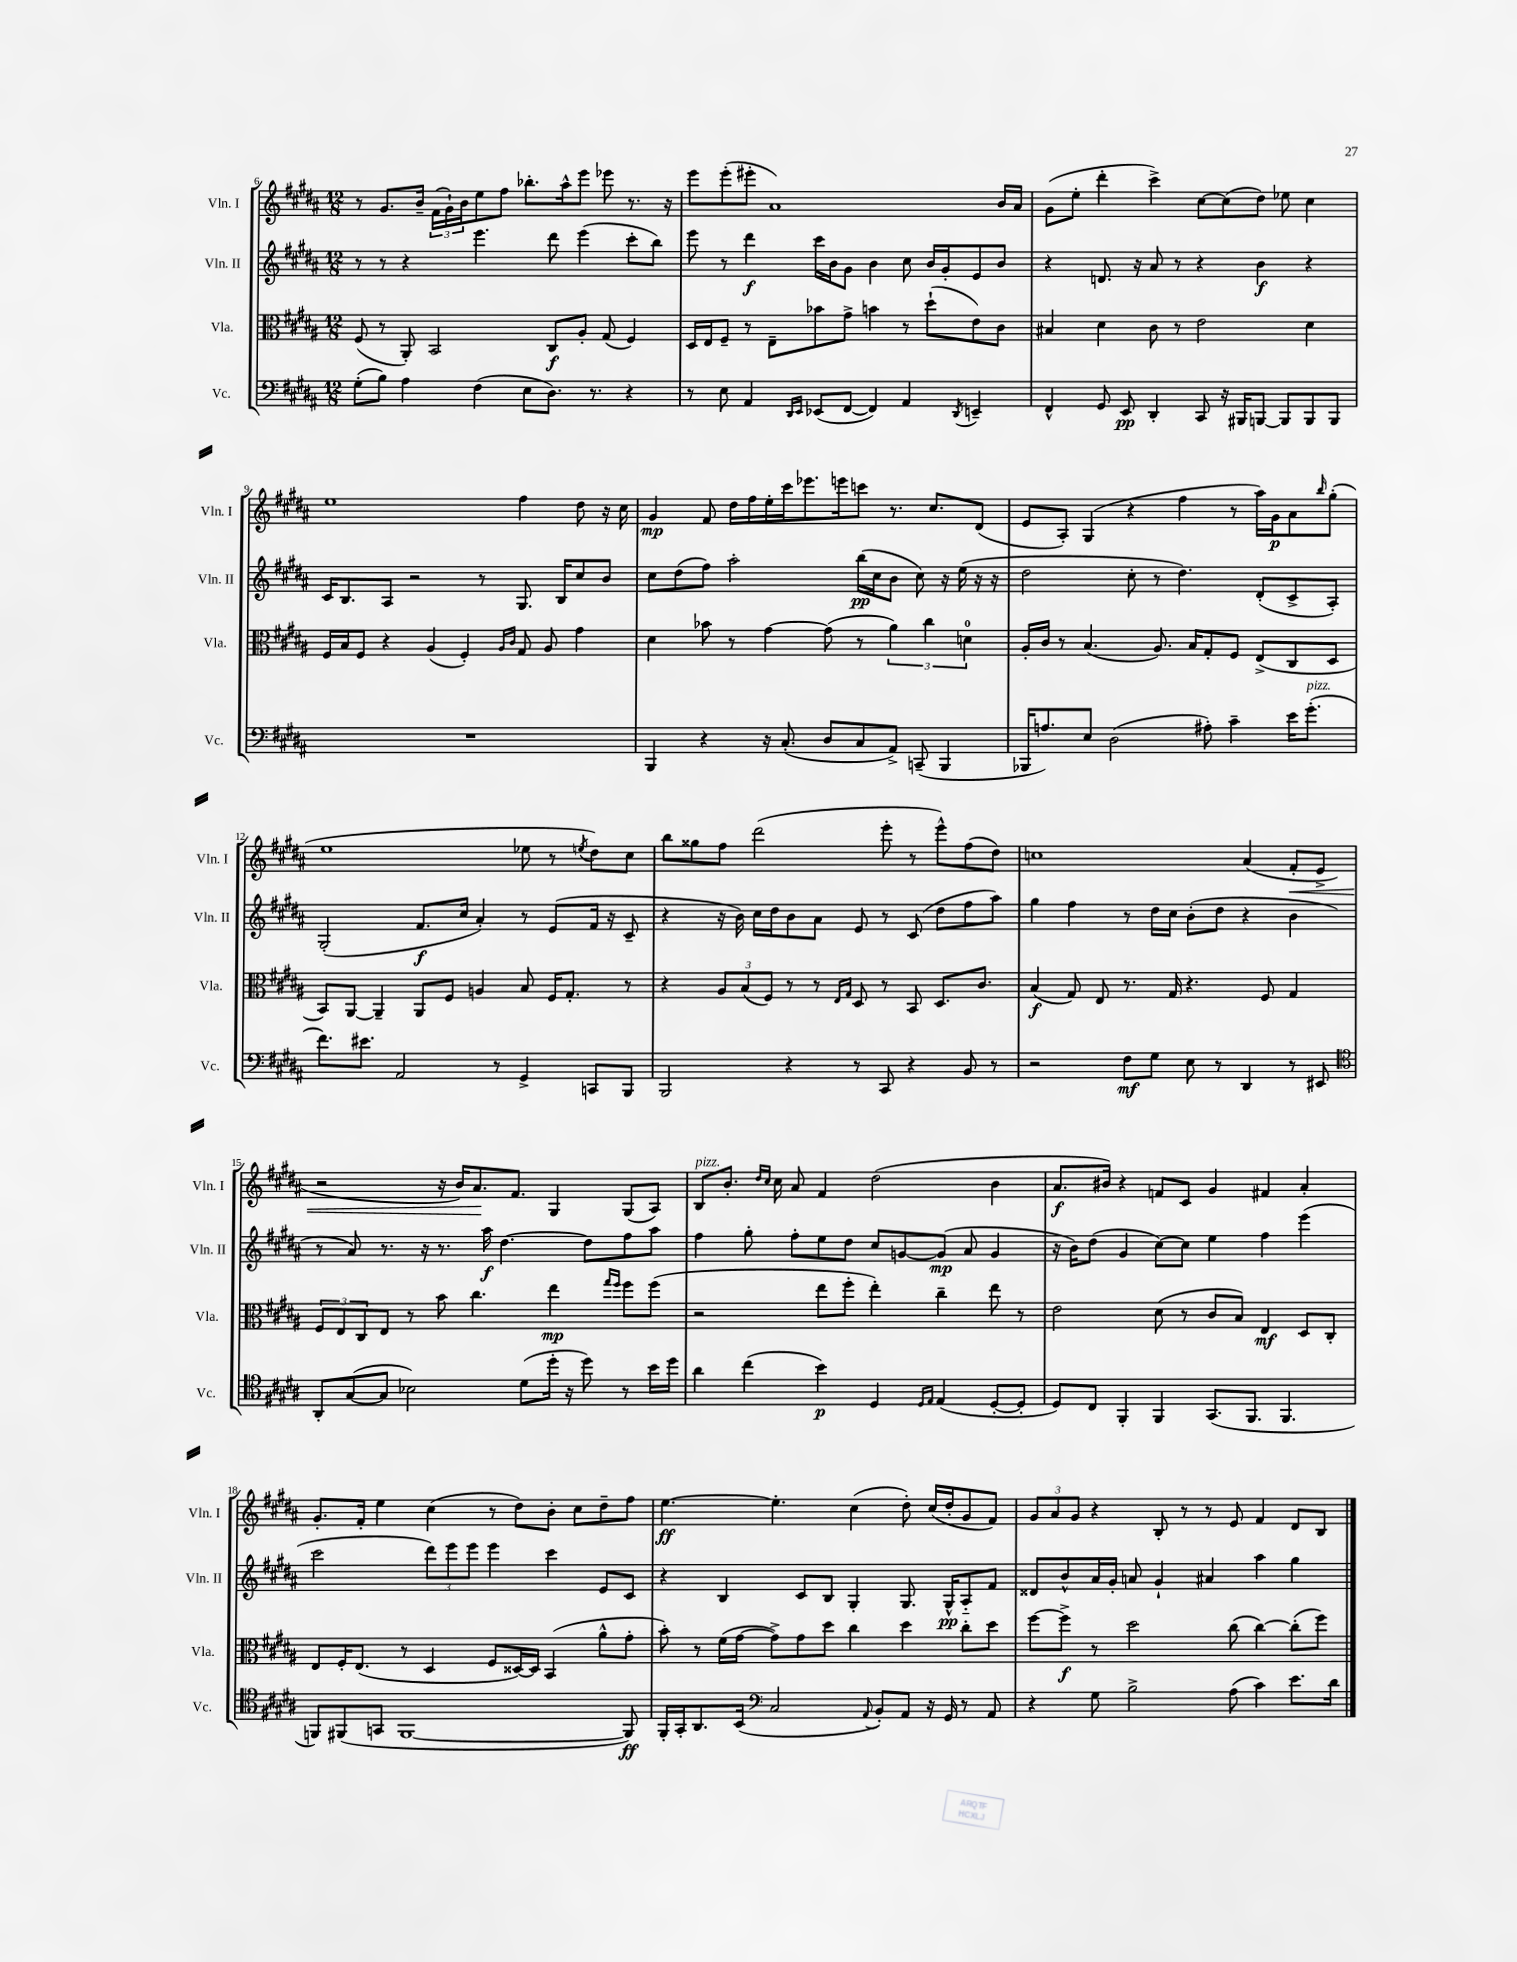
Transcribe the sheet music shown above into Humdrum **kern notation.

**kern	**dynam	**kern	**dynam	**kern	**dynam	**kern	**dynam
*part4	*part4	*part3	*part3	*part2	*part2	*part1	*part1
*staff4	*staff4	*staff3	*staff3	*staff2	*staff2	*staff1	*staff1
*I"Vc.	*	*I"Vla.	*	*I"Vln. II	*	*I"Vln. I	*
*I'Vc.	*	*I'Vla.	*	*I'Vln. II	*	*I'Vln. I	*
*clefF4	*	*clefC3	*	*clefG2	*	*clefG2	*
*k[f#c#g#d#a#]	*	*k[f#c#g#d#a#]	*	*k[f#c#g#d#a#]	*	*k[f#c#g#d#a#]	*
*M12/8	*	*M12/8	*	*M12/8	*	*M12/8	*
=6	=6	=6	=6	=6	=6	=6	=6
(8G#'\L	.	(8F#/	.	8r	.	8r	.
8B\J)	.	8r	.	8r	.	8.g#/L	.
4A#\	.	8AA#'/)	.	4r	.	.	.
.	.	.	.	.	.	16b~/Jk	.
.	.	2BB/	.	.	.	(24f#\LL	.
.	.	.	.	.	.	24g#`\)	.
.	.	.	.	.	.	24b\J	.
(4F#\	.	.	.	4.eee\	.	8ee\	.
.	.	.	.	.	.	8ff#\J	.
8E\L	.	.	.	.	.	8.bb-X'\L	.
8.D#\J)	.	8C#/L	f	8ddd#\	.	.	.
.	.	.	.	.	.	16aa#^^\k	.
.	.	8A#'/J	.	(4eee\	.	8eee\J	.
8.r	.	.	.	.	.	.	.
.	.	(8G#/	.	.	.	8eee-X\	.
4r	.	4F#/)	.	8ccc#'\L	.	8.r	.
.	.	.	.	8bb\J)	.	.	.
.	.	.	.	.	.	16r	.
=7	=7	=7	=7	=7	=7	=7	=7
8r	.	16D#/LL	.	8eee\	.	8eee\L	.
.	.	16E/J	.	.	.	.	.
8E\	.	8F#~/J	.	8r	.	(8eee'\	.
4AA#/	.	8r	.	4ddd#\	f	8eee#X'\J	.
.	.	8E~\L	.	.	.	1a#)	.
16qqDD#/LL	.	.	.	.	.	.	.
16qqEE/JJ	.	.	.	.	.	.	.
(8EE-X/L	.	8b-X\	.	16ccc#\LL	.	.	.
.	.	.	.	16b\J	.	.	.
[8FF#/J	.	8g#^\J	.	8g#\J	.	.	.
4FF#/])	.	4bn\	.	4b\	.	.	.
4AA#/	.	8r	.	8cc#\	.	.	.
.	.	(8dd#`\L	.	16b/LL	.	.	.
.	.	.	.	16g#'/J	.	.	.
8qDD#/	.	.	.	.	.	.	.
4EEn~/	.	8e\)	.	8e/	.	.	.
.	.	8c#\J	.	8b/J	.	16b/LL	.
.	.	.	.	.	.	16a#/JJ	.
=8	=8	=8	=8	=8	=8	=8	=8
4FF#^^/	.	4B#X/	.	4r	.	(8g#\L	.
.	.	.	.	.	.	8ee'\J	.
8GG#/	.	4d#\	.	8.dn/	.	4ddd#'\	.
8EE/	pp	.	.	.	.	.	.
.	.	.	.	16r	.	.	.
4DD#'/	.	8c#\	.	8a#/	.	4ccc#^\)	.
.	.	8r	.	8r	.	.	.
8CC#/	.	2e\	.	4r	.	[8cc#\L	.
16r	.	.	.	.	.	(8cc#\]	.
16BBB#X/KL	.	.	.	.	.	.	.
[8BBBn/J	.	.	.	4b\	f	8dd#\J)	.
8BBB/L]	.	.	.	.	.	8ee-X\	.
8BBB/	.	4d#\	.	4r	.	4cc#\	.
8BBB/J	.	.	.	.	.	.	.
!!LO:LB:g=z
=9	=9	=9	=9	=9	=9	=9	=9
1.r	.	16F#/LL	.	16c#/KL	.	1ee	.
.	.	16B/J	.	8.B/	.	.	.
.	.	8F#/J	.	.	.	.	.
.	.	4r	.	8A#/J	.	.	.
.	.	.	.	2r	.	.	.
.	.	(4A#/	.	.	.	.	.
.	.	4F#'/)	.	.	.	.	.
.	.	.	.	8r	.	.	.
.	.	16qqA#/LL	.	.	.	.	.
.	.	16qqc#/JJ	.	.	.	.	.
.	.	8G#/	.	8.G#/	.	4ff#\	.
.	.	8A#/	.	.	.	.	.
.	.	.	.	16B/KL	.	.	.
.	.	4g#\	.	8cc#/	.	8dd#\	.
.	.	.	.	8b/J	.	16r	.
.	.	.	.	.	.	16cc#\	.
=10	=10	=10	=10	=10	=10	=10	=10
4BBB/	.	4d#\	.	8cc#\L	.	4g#/	mp
.	.	.	.	(8dd#\	.	.	.
4r	.	8b-X\	.	8ff#\J)	.	8f#/	.
.	.	8r	.	2aa#'\	.	16dd#\LL	.
.	.	.	.	.	.	16ff#\	.
16r	.	[4g#\	.	.	.	16ee'\	.
(8.C#'/	.	.	.	.	.	16ccc#\J	.
.	.	.	.	.	.	8.eee-X\	.
8D#/L	.	(8g#\]	.	.	.	.	.
.	.	.	.	.	.	16eeen\k	.
8C#/	.	8r	.	(16bb\LL	pp	8cccn\J	.
.	.	.	.	16cc#\J	.	.	.
8AA#^/J)	.	6a#\)	.	8b\J	.	8.r	.
(8CCn~/	.	.	.	8cc#\)	.	.	.
.	.	6cc#\	.	.	.	.	.
.	.	.	.	.	.	8.cc#/L	.
4BBB/	.	.	.	16r	.	.	.
.	.	.	.	(16ee\	.	.	.
.	.	6dn\	.	.	.	.	.
.	.	.	.	16r	.	(8d#/J	.
.	.	.	.	16r	.	.	.
=11	=11	=11	=11	=11	=11	=11	=11
16BBB-X/KL	.	16A#'/LL	.	2dd#\	.	8e/L	.
8.An/)	.	16c#/JJ	.	.	.	.	.
.	.	8r	.	.	.	8A#'/J)	.
8E/J	.	(4.B/	.	.	.	(4G#/	.
(2D#\	.	.	.	.	.	.	.
.	.	.	.	8cc#'\	.	4r	.
.	.	8.A#/)	.	8r	.	.	.
.	.	.	.	4.dd#\)	.	4ff#\	.
.	.	16B/KL	.	.	.	.	.
8A#X'\)	.	8G#'/	.	.	.	.	.
4c#~\	.	8F#/J	.	.	.	8r	.
.	.	(8E^/L	.	(8d#'/L	.	16aa#\LL)	.
.	.	.	.	.	.	16g#\J	p
16e\KL	.	8C#/	.	8c#^/	.	8a#\	.
!LO:TX:a:i:t=pizz.	!	!	!	!	!	!	!
(8.g#'\J	.	.	.	.	.	.	.
.	.	.	.	.	.	16qqbb/	.
.	.	8D#/J	.	8A#'/J)	.	(8gg#'\J	.
!!LO:LB:g=z
=12	=12	=12	=12	=12	=12	=12	=12
8.f#\L)	.	8BB/L)	.	(2G#'/	.	1ee	.
.	.	[8AA#/J	.	.	.	.	.
8.e#X\J	.	.	.	.	.	.	.
.	.	4AA#~/]	.	.	.	.	.
2AA#/	.	.	.	.	.	.	.
.	.	8AA#/L	.	8.f#/L	f	.	.
.	.	8F#/J	.	.	.	.	.
.	.	.	.	16cc#/Jk	.	.	.
.	.	4An/	.	4a#'/)	.	.	.
8r	.	.	.	.	.	.	.
4GG#^/	.	8B/	.	8r	.	8ee-X\	.
.	.	16F#/KL	.	(8e/L	.	8r	.
.	.	8.G#'/J	.	.	.	.	.
.	.	.	.	.	.	8qeen/	.
8CCn/L	.	.	.	16f#/Jk	.	8dd#\L)	.
.	.	.	.	16r	.	.	.
8BBB/J	.	8r	.	8c#~/	.	8cc#\J	.
=13	=13	=13	=13	=13	=13	=13	=13
2BBB/	.	4r	.	4r	.	8bb\L	.
.	.	.	.	.	.	8gg##X\	.
.	.	12A#/L	.	16r	.	8ff#\J	.
.	.	.	.	16b\)	.	.	.
.	.	(12B/	.	.	.	.	.
.	.	.	.	16cc#\LL	.	(2ddd#\	.
.	.	12F#/J)	.	.	.	.	.
.	.	.	.	16dd#\J	.	.	.
4r	.	8r	.	8b\	.	.	.
.	.	8r	.	8a#\J	.	.	.
.	.	16qqE/LL	.	.	.	.	.
.	.	16qqG#/JJ	.	.	.	.	.
8r	.	8D#/	.	8e/	.	.	.
8CC#/	.	8r	.	8r	.	8eee'\	.
4r	.	8BB/	.	(8c#/	.	8r	.
.	.	8.D#/L	.	8dd#\L	.	8eee^^\L)	.
8BB/	.	.	.	8ff#\	.	(8ff#\	.
.	.	8.c#/J	.	.	.	.	.
8r	.	.	.	8aa#\J)	.	8dd#\J)	.
=14	=14	=14	=14	=14	=14	=14	=14
2r	.	(4B/	f	4gg#\	.	1ccn	.
.	.	8G#/)	.	4ff#\	.	.	.
.	.	8E/	.	.	.	.	.
8F#\L	mf	8.r	.	8r	.	.	.
8G#\J	.	.	.	16dd#\LL	.	.	.
.	.	16G#/	.	16cc#\JJ	.	.	.
8E\	.	4.r	.	(8b'\L	.	.	.
8r	.	.	.	8dd#\J	.	.	.
4DD#/	.	.	.	4r	.	(4a#/	.
.	.	8F#/	.	.	.	.	.
!	!	!	!	!	!	!	!LO:HP:b
8r	.	4G#/	.	4b\	.	8f#'/L	<
8EE#X/	.	.	.	.	.	8e^/J	.
!!LO:LB:g=z
=15	=15	=15	=15	=15	=15	=15	=15
*clefC4	*	*	*	*	*	*	*
8AA#'/L	.	12F#/L	.	8r	.	2r	.
.	.	12E/	.	.	.	.	.
([8G#/	.	.	.	8a#/)	.	.	.
.	.	12C#/	.	.	.	.	.
8G#/J]	.	8E/J	.	8.r	.	.	.
2B-X\)	.	8r	.	.	.	.	.
.	.	.	.	16r	.	.	.
.	.	8b\	.	8.r	.	16r	.
.	.	.	.	.	.	16b/KL)	.
.	.	4.cc#\	.	.	.	8.a#/	.
.	.	.	.	16aa#\	f	.	.
.	.	.	.	[4.dd#\	.	.	.
.	.	.	.	.	.	8.f#/J	[
(8d#\L	.	.	.	.	.	.	.
16dd#'\Jk	.	4ee\	mp	.	.	4G#/	.
16r	.	.	.	.	.	.	.
8dd#\)	.	.	.	8dd#\L]	.	.	.
.	.	16qqgg#/LL	.	.	.	.	.
.	.	16qqff#/JJ	.	.	.	.	.
8r	.	8ff#\L	.	8ff#\	.	(8G#/L	.
16b\LL	.	(8ff#\J	.	8aa#\J	.	8A#/J)	.
16dd#\JJ	.	.	.	.	.	.	.
=16	=16	=16	=16	=16	=16	=16	=16
!	!	!	!	!	!	!LO:TX:a:i:t=pizz.	!
4a#\	.	2r	.	4ff#\	.	8B/L	.
.	.	.	.	.	.	8.b'/J	.
(4cc#\	.	.	.	8gg#'\	.	.	.
.	.	.	.	.	.	16qqdd#/LL	.
.	.	.	.	.	.	16qqcc#/JJ	.
.	.	.	.	.	.	16cc#\	.
.	.	.	.	8ff#'\L	.	8a#/	.
4b\)	p	8ee\L	.	8ee\	.	4f#/	.
.	.	8ff#'\J	.	8dd#\J	.	.	.
4D#/	.	4ee'\)	.	8cc#/L	.	(2dd#\	.
.	.	.	.	[8gn/	.	.	.
16qqD#/LL	.	.	.	.	.	.	.
16qqE/JJ	.	.	.	.	.	.	.
(4E/	.	4cc#~\	.	(8g/J]	mp	.	.
.	.	.	.	8a#/	.	.	.
[8D#'/L	.	8ee\	.	4g/	.	4b\	.
8D#'/J]	.	8r	.	.	.	.	.
=17	=17	=17	=17	=17	=17	=17	=17
8D#/L)	.	2e\	.	16r	.	8.a#/L	f
.	.	.	.	16b\KL)	.	.	.
8C#/J	.	.	.	(8dd#\J	.	.	.
.	.	.	.	.	.	16b#X/Jk)	.
4FF#'/	.	.	.	4g#/	.	4r	.
4FF#/	.	(8d#\	.	[8cc#\L)	.	8fn/L	.
.	.	8r	.	8cc#\J]	.	8c#/J	.
(8.GG#/L	.	8c#/L	.	4ee\	.	4g#/	.
.	.	8B/J)	.	.	.	.	.
8.FF#/J	.	.	.	.	.	.	.
.	.	4E/	mf	4ff#\	.	4f#X/	.
4.FF#/	.	.	.	.	.	.	.
.	.	8D#/L	.	(4eee\	.	4a#'/	.
.	.	8C#'/J	.	.	.	.	.
!!LO:LB:g=z
=18	=18	=18	=18	=18	=18	=18	=18
8FFn/L)	.	8E/L	.	2ccc#\	.	8.g#'/L	.
(8FF#X/	.	16F#'/K	.	.	.	.	.
.	.	(8.E/J	.	.	.	16f#'/Jk	.
8GGn/J	.	.	.	.	.	4ee\	.
[1FF#	.	8r	.	.	.	.	.
.	.	4D#/	.	12ddd#\L)	.	(4cc#\	.
.	.	.	.	12eee\	.	.	.
.	.	.	.	12eee\J	.	.	.
.	.	8F#/L	.	4eee\	.	8r	.
.	.	[16D##X/L)	.	.	.	8dd#\L)	.
.	.	16D##/JJ]	.	.	.	.	.
.	.	(4BB/	.	4ccc#\	.	8b'\J	.
.	.	.	.	.	.	8cc#\L	.
.	.	8a#^^\L	.	8e/L	.	8dd#~\	.
8FF#/])	ff	8g#'\J	.	8c#/J	.	8ff#\J	.
=19	=19	=19	=19	=19	=19	=19	=19
16FF#'/LL	.	8b'\)	.	4r	.	[4.ee\	ff
16GG#'/J	.	.	.	.	.	.	.
8.AA#/	.	8r	.	.	.	.	.
.	.	(16f#\LL	.	4B/	.	.	.
(16BB/Jk	.	[16g#\JJ	.	.	.	.	.
*clefF4	*	*	*	*	*	*	*
2C#/	.	8g#^\L])	.	.	.	4.ee'\]	.
.	.	8g#\	.	8c#/L	.	.	.
.	.	8dd#\J	.	8B/J	.	.	.
.	.	4cc#\	.	4G#'/	.	(4cc#\	.
8qqAA#/	.	.	.	.	.	.	.
8BB'/L)	.	.	.	.	.	.	.
8AA#/J	.	4dd#\	.	8.G#/	.	8dd#'\)	.
16r	.	.	.	.	.	(16cc#/LL	.
16GG#/	.	.	.	16G#^^/KL	pp	16dd#'/J	.
8r	.	8cc#'\L	.	8A#/	.	8g#/	.
8AA#/	.	8dd#\J	.	8f#/J	.	8f#/J)	.
=20	=20	=20	=20	=20	=20	=20	=20
4r	.	[8ff#\L	.	8d##X/L	.	12g#/L	.
.	.	.	.	.	.	12a#/	.
.	.	8ff#^\J]	f	8b^^/	.	.	.
.	.	.	.	.	.	12g#/J	.
8G#\	.	8r	.	16a#/L	.	4r	.
.	.	.	.	16g#'/JJ	.	.	.
2B^\	.	2dd#\	.	8an/	.	.	.
.	.	.	.	4g#`/	.	8B'/	.
.	.	.	.	.	.	8r	.
.	.	.	.	4a#X/	.	8r	.
(8A#\	.	(8cc#\	.	.	.	8e/	.
4c#\)	.	[4cc#\)	.	4aa#\	.	4f#/	.
8.e\L	.	(8cc#'\L]	.	4gg#\	.	8d#/L	.
.	.	8ff#\J)	.	.	.	8B/J	.
16d#\Jk	.	.	.	.	.	.	.
==	==	==	==	==	==	==	==
*-	*-	*-	*-	*-	*-	*-	*-
